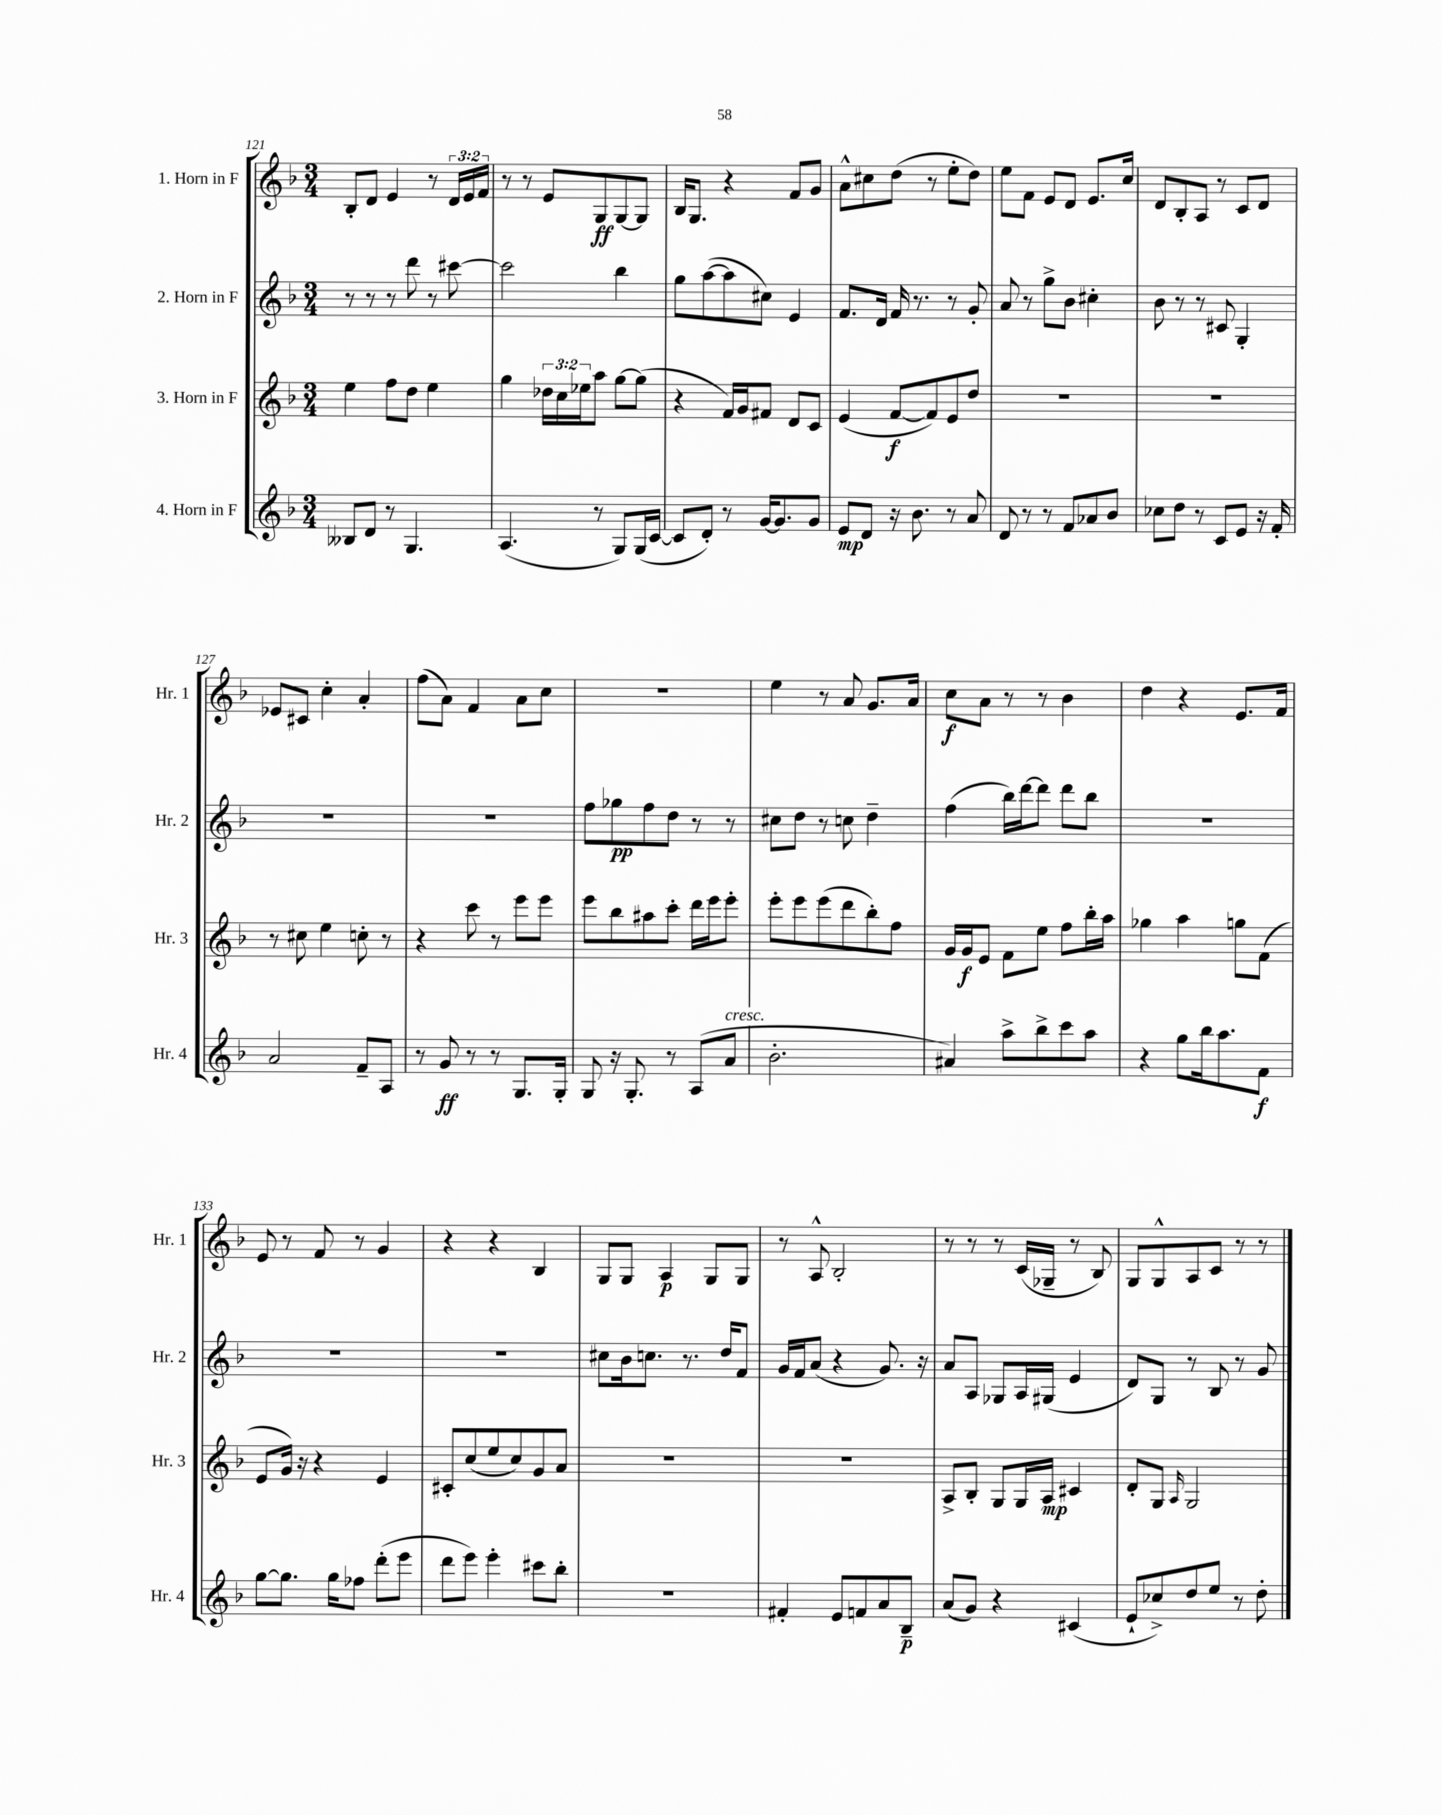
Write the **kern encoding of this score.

**kern	**dynam	**kern	**dynam	**kern	**dynam	**kern	**dynam
*part4	*part4	*part3	*part3	*part2	*part2	*part1	*part1
*staff4	*staff4	*staff3	*staff3	*staff2	*staff2	*staff1	*staff1
*I"4. Horn in F	*	*I"3. Horn in F	*	*I"2. Horn in F	*	*I"1. Horn in F	*
*I'Hr. 4	*	*I'Hr. 3	*	*I'Hr. 2	*	*I'Hr. 1	*
*clefG2	*	*clefG2	*	*clefG2	*	*clefG2	*
*k[b-]	*	*k[b-]	*	*k[b-]	*	*k[b-]	*
*M3/4	*	*M3/4	*	*M3/4	*	*M3/4	*
=121	=121	=121	=121	=121	=121	=121	=121
8B--X/L	.	4ee\	.	8r	.	8B-'/L	.
8d/J	.	.	.	8r	.	8d/J	.
8r	.	8ff\L	.	8r	.	4e/	.
4.G/	.	8dd\J	.	8ddd\	.	.	.
.	.	4ee\	.	8r	.	8r	.
.	.	.	.	[8ccc#X\	.	24d/LL	.
.	.	.	.	.	.	24e/	.
.	.	.	.	.	.	24f/JJ	.
=122	=122	=122	=122	=122	=122	=122	=122
(4.A/	.	4gg\	.	2ccc#\]	.	8r	.
.	.	.	.	.	.	8r	.
.	.	24dd-X\LL	.	.	.	8e/L	.
.	.	24cc\	.	.	.	.	.
.	.	24ee-X\J	.	.	.	.	.
8r	.	8aa\J	.	.	.	8G/	ff
8G/L)	.	[8gg\L	.	4bb-\	.	[8G/	.
(16G/L	.	(8gg\J]	.	.	.	8G/J]	.
[16c/JJ	.	.	.	.	.	.	.
=123	=123	=123	=123	=123	=123	=123	=123
8c/L]	.	4r	.	8gg\L	.	16B-/KL	.
.	.	.	.	.	.	8.G/J	.
8d'/J)	.	.	.	([8aa\	.	.	.
8r	.	16f/LL)	.	8aa\]	.	4r	.
.	.	16g/J	.	.	.	.	.
[16g/KL	.	8f#X/J	.	8cc#X\J)	.	.	.
8.g/]	.	.	.	.	.	.	.
.	.	8d/L	.	4e/	.	8f/L	.
8g/J	.	8c/J	.	.	.	8g/J	.
=124	=124	=124	=124	=124	=124	=124	=124
8e/L	mp	(4e/	.	8.f/L	.	8a^^\L	.
8d/J	.	.	.	.	.	8cc#X\	.
.	.	.	.	16d/Jk	.	.	.
16r	.	[8f/L	f	16f/	.	(8dd\J	.
8.b-\	.	.	.	8.r	.	.	.
.	.	8f/])	.	.	.	8r	.
8r	.	8e/	.	8r	.	8ee'\L	.
8a/	.	8dd/J	.	8g'/	.	8dd\J)	.
=125	=125	=125	=125	=125	=125	=125	=125
8d/	.	2.r	.	8a/	.	8ee\L	.
8r	.	.	.	8r	.	8f\J	.
8r	.	.	.	8gg^\L	.	8e/L	.
8f/L	.	.	.	8b-\J	.	8d/J	.
8a-X/	.	.	.	4cc#X'\	.	8.e/L	.
8b-/J	.	.	.	.	.	.	.
.	.	.	.	.	.	16cc/Jk	.
=126	=126	=126	=126	=126	=126	=126	=126
8cc-X\L	.	2.r	.	8b-\	.	8d/L	.
8dd\J	.	.	.	8r	.	8B-'/	.
8r	.	.	.	8r	.	8A/J	.
8c/L	.	.	.	8c#X/	.	8r	.
8e/J	.	.	.	4G'/	.	8c/L	.
16r	.	.	.	.	.	8d/J	.
16f'/	.	.	.	.	.	.	.
!!LO:LB:g=z
=127	=127	=127	=127	=127	=127	=127	=127
2a/	.	8r	.	2.r	.	8e-X/L	.
.	.	8cc#X\	.	.	.	8c#X/J	.
.	.	4ee\	.	.	.	4cc'\	.
8f~/L	.	8ccn'\	.	.	.	4a'/	.
8A/J	.	8r	.	.	.	.	.
=128	=128	=128	=128	=128	=128	=128	=128
8r	.	4r	.	2.r	.	(8ff\L	.
8g/	ff	.	.	.	.	8a\J)	.
8r	.	8ccc\	.	.	.	4f/	.
8r	.	8r	.	.	.	.	.
8.G/L	.	8eee\L	.	.	.	8a\L	.
.	.	8eee\J	.	.	.	8cc\J	.
16G'/Jk	.	.	.	.	.	.	.
=129	=129	=129	=129	=129	=129	=129	=129
8G/	.	8eee\L	.	8ff\L	.	2.r	.
16r	.	8bb-\	.	8gg-X\	pp	.	.
8.G'/	.	.	.	.	.	.	.
.	.	8aa#X\	.	8ff\	.	.	.
8r	.	8ccc'\J	.	8dd\J	.	.	.
(8A/L	.	16ddd\LL	.	8r	.	.	.
.	.	16eee\J	.	.	.	.	.
!LO:TX:a:i:t=cresc.	!	!	!	!	!	!	!
8a/J	.	8eee'\J	.	8r	.	.	.
=130	=130	=130	=130	=130	=130	=130	=130
2.b-'\	.	8eee'\L	.	8cc#X\L	.	4ee\	.
.	.	8eee\	.	8dd\J	.	.	.
.	.	(8eee\	.	8r	.	8r	.
.	.	8ddd\	.	8ccn\	.	8a/	.
.	.	8bb-'\)	.	4dd~\	.	8.g/L	.
.	.	8ff\J	.	.	.	.	.
.	.	.	.	.	.	16a/Jk	.
=131	=131	=131	=131	=131	=131	=131	=131
4a#X/)	.	16g/LL	.	(4ff\	.	8cc\L	f
.	.	16g/J	f	.	.	.	.
.	.	8e/J	.	.	.	8a\J	.
8aa^\L	.	8f\L	.	16bb-\LL)	.	8r	.
.	.	.	.	[16ddd\J	.	.	.
8bb-^\	.	8ee\J	.	8ddd\J]	.	8r	.
8ccc\	.	8ff\L	.	8ddd\L	.	4b-\	.
8aa\J	.	16bb-'\L	.	8bb-\J	.	.	.
.	.	16aa\JJ	.	.	.	.	.
=132	=132	=132	=132	=132	=132	=132	=132
4r	.	4gg-X\	.	2.r	.	4dd\	.
8gg\L	.	4aa\	.	.	.	4r	.
16bb-\k	.	.	.	.	.	.	.
8.aa\	.	.	.	.	.	.	.
.	.	8ggn\L	.	.	.	8.e/L	.
8f\J	f	(8f\J	.	.	.	.	.
.	.	.	.	.	.	16f/Jk	.
!!LO:LB:g=z
=133	=133	=133	=133	=133	=133	=133	=133
[8gg\L	.	8e/L	.	2.r	.	8e/	.
8.gg\J]	.	16g/Jk)	.	.	.	8r	.
.	.	16r	.	.	.	.	.
.	.	4r	.	.	.	8f/	.
16gg\KL	.	.	.	.	.	.	.
8ff-X\J	.	.	.	.	.	8r	.
(8ddd'\L	.	4e/	.	.	.	4g/	.
8eee\J	.	.	.	.	.	.	.
=134	=134	=134	=134	=134	=134	=134	=134
8ddd\L	.	8c#X'/L	.	2.r	.	4r	.
8eee\J)	.	(8cc/	.	.	.	.	.
4eee'\	.	8ee/	.	.	.	4r	.
.	.	8cc/)	.	.	.	.	.
8ccc#X\L	.	8g/	.	.	.	4B-/	.
8bb-'\J	.	8a/J	.	.	.	.	.
=135	=135	=135	=135	=135	=135	=135	=135
2.r	.	2.r	.	8cc#X\L	.	8G/L	.
.	.	.	.	16b-\k	.	8G/J	.
.	.	.	.	8.ccn\J	.	.	.
.	.	.	.	.	.	4A/	p
.	.	.	.	8.r	.	.	.
.	.	.	.	.	.	8G/L	.
.	.	.	.	16dd/KL	.	.	.
.	.	.	.	8f/J	.	8G/J	.
=136	=136	=136	=136	=136	=136	=136	=136
4f#X'/	.	2.r	.	16g/LL	.	8r	.
.	.	.	.	16f/J	.	.	.
.	.	.	.	(8a/J	.	8A^^/	.
8e/L	.	.	.	4r	.	2B-'/	.
8fn/	.	.	.	.	.	.	.
8a/	.	.	.	8.g/)	.	.	.
8B-~/J	p	.	.	.	.	.	.
.	.	.	.	16r	.	.	.
=137	=137	=137	=137	=137	=137	=137	=137
(8a/L	.	8A^/L	.	8a/L	.	8r	.
8g/J)	.	8B-'/J	.	8A/J	.	8r	.
4r	.	8G/L	.	8G-X/L	.	8r	.
.	.	16G/L	.	16A/L	.	(16c/LL	.
.	.	16A/JJ	mp	(16G#X/JJ	.	16G-X~/JJ	.
(4c#X/	.	4c#X/	.	4e/	.	8r	.
.	.	.	.	.	.	8B-/)	.
=138	=138	=138	=138	=138	=138	=138	=138
8e`/L	.	8d'/L	.	8d/L)	.	8G/L	.
8cc-X^/)	.	8G/J	.	8G/J	.	8G^^/	.
.	.	16qqA/	.	.	.	.	.
8dd/	.	2G/	.	8r	.	8A/	.
8ee/J	.	.	.	8B-/	.	8c/J	.
8r	.	.	.	8r	.	8r	.
8dd'\	.	.	.	8g/	.	8r	.
==	==	==	==	==	==	==	==
*-	*-	*-	*-	*-	*-	*-	*-
